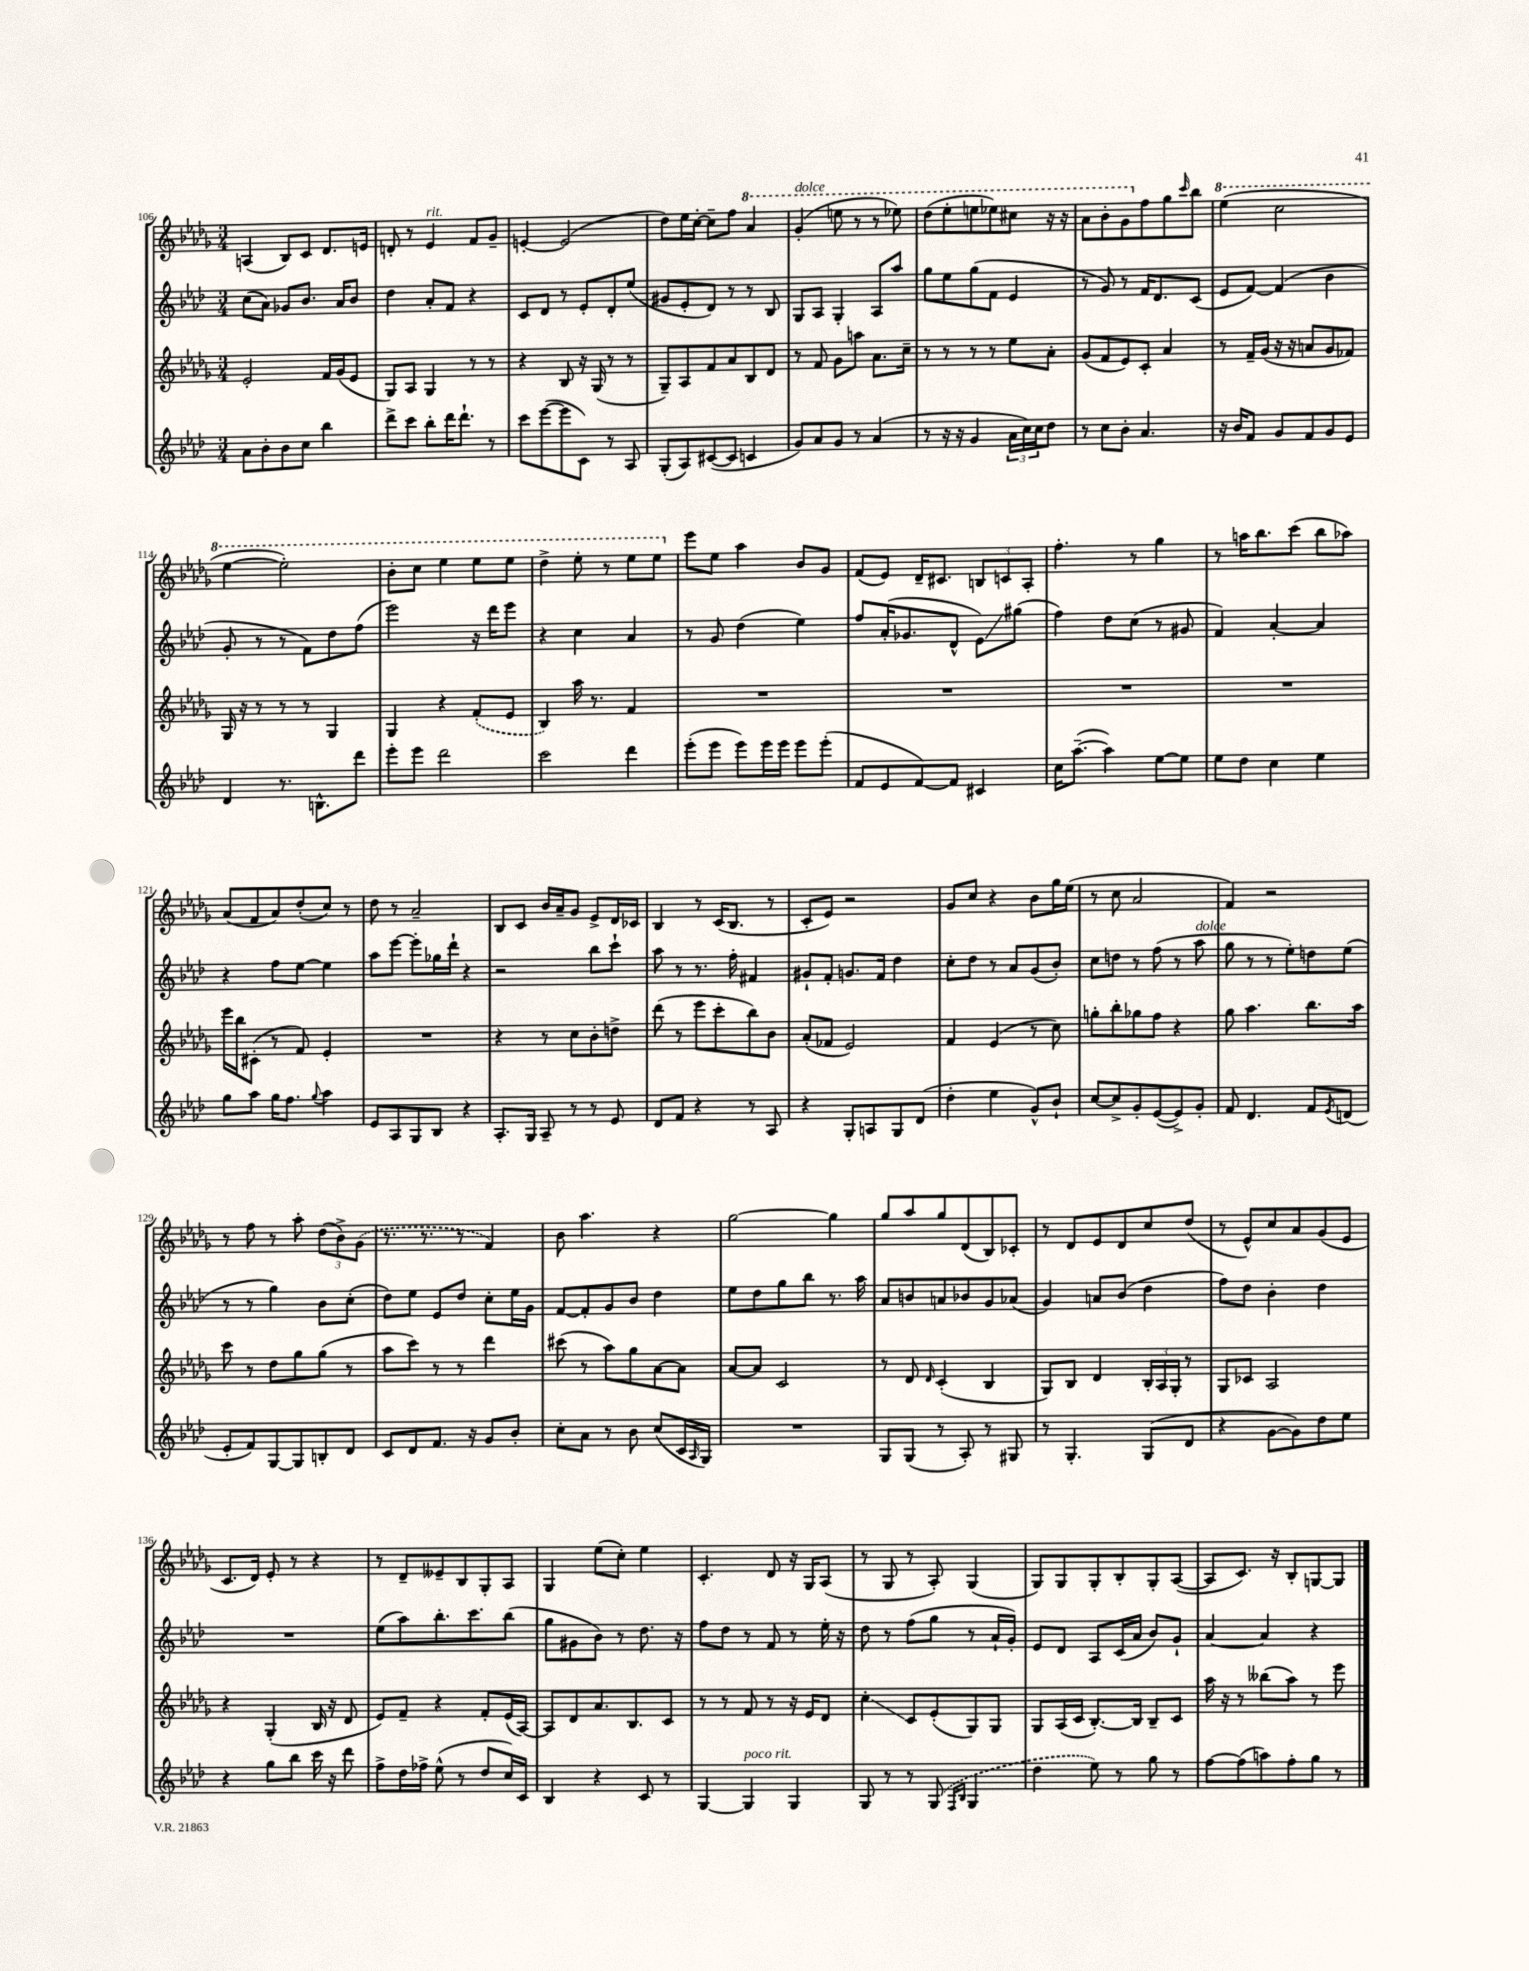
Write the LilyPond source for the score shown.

<<
\new StaffGroup <<
\new Staff = "s0" {
    \clef treble \key des \major \numericTimeSignature \time 3/4
    a4( bes8) c'8 des'8. e'16 |
    d'8-. r8 ees'4^\markup { \italic "rit." } f'8 ges'8-- |
    e'4~-. e'2( |
    des''8) ees''16 c''16~-. c''8-- f''8 \ottava #1 aes''4 |
    ges''4-.^\markup { \italic "dolce" }( e'''8 r8 r8 ees'''8) |
    des'''8( ees'''8-. e'''8 ees'''8) cis'''8 r16 r16 |
    aes''8 bes''8-. ges''8 \ottava #0 f''8 ges''8 \grace { c'''16 } bes''8 |
    \ottava #1 ees'''4( c'''2 |
    ees'''4~ ees'''2-.) |
    bes''8-. c'''8 ees'''4 ees'''8 ees'''8 |
    des'''4-> ees'''8-. r8 ees'''8 ees'''8 \ottava #0 |
    ees'''8 ees''8 aes''4 bes'8 ges'8 |
    f'8( ees'8) des'16-- cis'8. \tuplet 3/2 { b8 c'8 aes8-. } |
    f''4.-. r8 ges''4 |
    r8 a''16 bes''8. c'''8( bes''8 aes''8) |
    aes'8( f'8 aes'8) des''8-.( c''8) r8 |
    des''8 r8 aes'2-- |
    bes8 c'8 bes'16 aes'16-- ges'8 ees'8-> des'16 ces'16 |
    bes4 r8 c'16( bes8. r8 |
    c'8-. ees'8) r2 |
    ges'8 c''8 r4 bes'8 ges''16 ees''16( |
    r8 c''8 aes'2 |
    f'4) r2 |
    r8 f''8 r8 aes''8-. \tuplet 3/2 { des''8( bes'8->) \once \slurDashed ges'8( } |
    r8. r8. r8 f'4) |
    bes'8 aes''4. r4 |
    ges''2~ ges''4 |
    ges''8 aes''8 ges''8 des'8( bes8) ces'8-. |
    r8 des'8 ees'8 des'8 c''8 des''8( |
    r8 ees'8-^) c''8 aes'8 ges'8( ees'8 |
    c'8. des'16) ees'8-. r8 r4 |
    r8 des'8-- eeses'8-- bes8 ges8-. aes8 |
    ges4 ees''8( c''8-.) ees''4 |
    c'4.-. des'8 r16 ges16 aes8( |
    r8 ges8 r8 aes8-.) ges4( |
    ges8) ges8 ges8-. bes8-. ges8-. aes8~( |
    aes8 c'8.) r16 bes8-. g8~ g8 \bar "|." |
}
\new Staff = "s1" {
    \clef treble \key aes \major \numericTimeSignature \time 3/4
    c''8( aes'8) ges'8 bes'8. aes'16 bes'8 |
    des''4 aes'8-. f'8 r4 |
    c'8 des'8 r8 ees'8-. des'8-. ees''8( |
    gis'8 ees'8-. des'8) r8 r8 bes8 |
    g8 aes8 g4-. aes8 aes''8 |
    g''8 ees''8 g''8( f'8 ees'4 |
    r8 g'8) r8 f'16 des'8. c'8( |
    ees'8 f'8~) f'4( bes'4 |
    g'8-. r8 r8 f'8) des''8 f''8( |
    ees'''2) r16 des'''16 ees'''8 |
    r4 c''4 aes'4 |
    r8 g'8 des''4( ees''4) |
    f''8 aes'16-.( ges'8. des'8-^ ees'8\glissando) gis''8( |
    f''4) des''8 c''8( r8 gis'8 |
    f'4) aes'4~-. aes'4 |
    r4 f''8 ees''8~ ees''4 |
    aes''8 ees'''8~ ees'''8-. ges''16 des'''16-! r4 |
    r2 bes''8 c'''8-! |
    aes''8 r8 r8. f''16-. fis'4 |
    gis'8-! f'8-. g'8. f'16 des''4 |
    c''8-. des''8 r8 aes'8 g'8( bes'8-.) |
    c''8 d''8 r8 f''8( r8 aes''8^\markup { \italic "dolce" } |
    g''8 r8 r8 ees''8-.) d''8 ees''8( |
    r8 r8 g''4) bes'8 c''8-.( |
    des''8) ees''8 ees'8 des''8 c''8-. ees''16 g'16 |
    f'8~ f'8-. g'8 bes'8 des''4 |
    ees''8 des''8 g''8 bes''8 r8. aes''16 |
    aes'8 b'8 a'8 bes'8 g'8 aes'8( |
    g'4) a'8 bes'8( des''4 |
    f''8) des''8 bes'4-. des''4 |
    R2. |
    ees''8( aes''8) bes''8.-. c'''8. bes''8( |
    g''8 gis'8 bes'8) r8 des''8. r16 |
    f''8 des''8 r8 f'8 r8 ees''16-. r16 |
    des''8 r8 f''8( g''8 r8 aes'16-! g'16-.) |
    ees'8 des'8 aes8 c'16( aes'16 bes'8) g'8-! |
    aes'4~ aes'4 r4 \bar "|." |
}
\new Staff = "s2" {
    \clef treble \key des \major \numericTimeSignature \time 3/4
    ees'2-. f'16 ges'16( ees'8 |
    ges8) aes8 ges4 r8 r8 |
    r4 bes8 r16 ges16( r8 r8 |
    ges8--) aes8 f'8 aes'8 bes8 des'8 |
    r8 f'8 ges'8 a''8 aes'8. c''16-- |
    r8 r8 r8 r8 ees''8 aes'8-. |
    ges'8( f'8 ees'8) c'8-. aes'4 |
    r8 f'16-- ges'16( r16 r16 a'8 ges'8 fes'8) |
    ges16 r16 r8 r8 r8 ges4 |
    ges4 r4 \once \slurDashed f'8-.( ees'8 |
    bes4) aes''16 r8. f'4 |
    R2. |
    R2. |
    R2. |
    R2. |
    ees'''16 bes''16 cis'8-.( r8 f'8) ees'4-. |
    R2. |
    r4 r8 c''8 bes'8-. d''8-> |
    des'''8( r8 ees'''8 c'''8-. bes''8) bes'8 |
    aes'8-.( fes'8 ees'2) |
    f'4 ees'4( r8 c''8) |
    g''8-. bes''8-. ges''8 f''8 r4 |
    ges''8 aes''4. bes''8. aes''16 |
    c'''8 r8 des''8 ges''8 ges''8( r8 |
    aes''8 c'''8) r8 r8 des'''4 |
    cis'''8( r8 aes''8) ges''8 aes'8~ aes'8 |
    aes'8~ aes'8 c'2 |
    r8 des'8 \grace { des'16 } c'4-.( bes4 |
    ges8) bes8 des'4 \tuplet 3/2 { bes16-. aes16 ges16-. } r8 |
    ges8 ces'8 aes2 |
    r4 ges4-.( bes16 r16 des'8 |
    ees'8) f'8-- r4 f'8-. ees'16( aes16~) |
    aes8 des'8 aes'8. bes8. c'8 |
    r8 r8 f'8 r8 r16 ees'16 des'8 |
    c''4-.\glissando c'8 ees'8-.( ges8) ges8 |
    ges8 aes16( c'16 bes8.~-.) bes16 bes8-- c'8 |
    aes''16 r16 r8 beses''8( aes''8) r8 ees'''8 \bar "|." |
}
\new Staff = "s3" {
    \clef treble \key aes \major \numericTimeSignature \time 3/4
    aes'8 bes'8-. bes'8 c''8 bes''4 |
    des'''8-> c'''8 bes''8-. des'''16 des'''8.-! r8 |
    c'''8 ees'''8~( ees'''8 c'8) r8 aes8 |
    g8-.( aes8) cis'8~( cis'8 c'4 |
    g'8) aes'8 g'8 r8 aes'4( |
    r8 r16 r16 g'4 \tuplet 3/2 { aes'16 c''16) c''16 } des''8 |
    r8 c''8 bes'8-. aes'4. |
    r16 bes'16 f'8 g'8 f'8 g'8 ees'8 |
    des'4 r8. b8.-^ des'''8 |
    ees'''8-. ees'''8 des'''2 |
    c'''2 des'''4 |
    ees'''8-.( ees'''8 ees'''8) ees'''16 ees'''16 ees'''8 ees'''8-.( |
    f'8 ees'8 f'8~) f'8 cis'4 |
    c''16 aes''8.~--( aes''4) ees''8~ ees''8 |
    ees''8 des''8 c''4 ees''4 |
    g''8 aes''8 g''16 f''8. \appoggiatura { g''8 } aes''4 |
    ees'8 aes8 g8 bes8 r4 |
    aes8.-. g16 aes8-- r8 r8 ees'8 |
    des'8 f'8 r4 r8 aes8 |
    r4 g8-. a8 g8 des'8( |
    des''4-. ees''4 g'8-^) bes'8-! |
    c''8~ c''8-> g'8-. ees'8~( ees'8->) g'8-. |
    f'8 des'4. f'8 \acciaccatura { ees'8 } d'8( |
    ees'8-. f'8) g8~ g8 b8-. des'8 |
    c'8 des'8 f'8. r16 g'8 bes'8-. |
    c''8-. aes'8 r8 bes'8 c''8( c'16 \grace { aes16 } g16) |
    R2. |
    g8 g8( r8 aes8-.) r8 gis8 |
    r8 g4.-. g8( des'8 |
    r4 g'8~ g'8) des''8 ees''8 |
    r4 g''8 bes''8 c'''16 r16 des'''8 |
    f''8-> des''16 fes''16-> ees''8-^( r8 des''8 c''16) c'16 |
    bes4 r4 c'8 r8 |
    g4~ g4^\markup { \italic "poco rit." } g4 |
    g8 r8 r8 \once \slurDashed g8( \grace { f16 bes16 } g4 |
    des''4 ees''8) r8 g''8 r8 |
    f''8~ f''8( a''8) f''8-. g''8 r8 \bar "|." |
}
>>
>>
\layout { \context { \Score currentBarNumber = #106 } }
